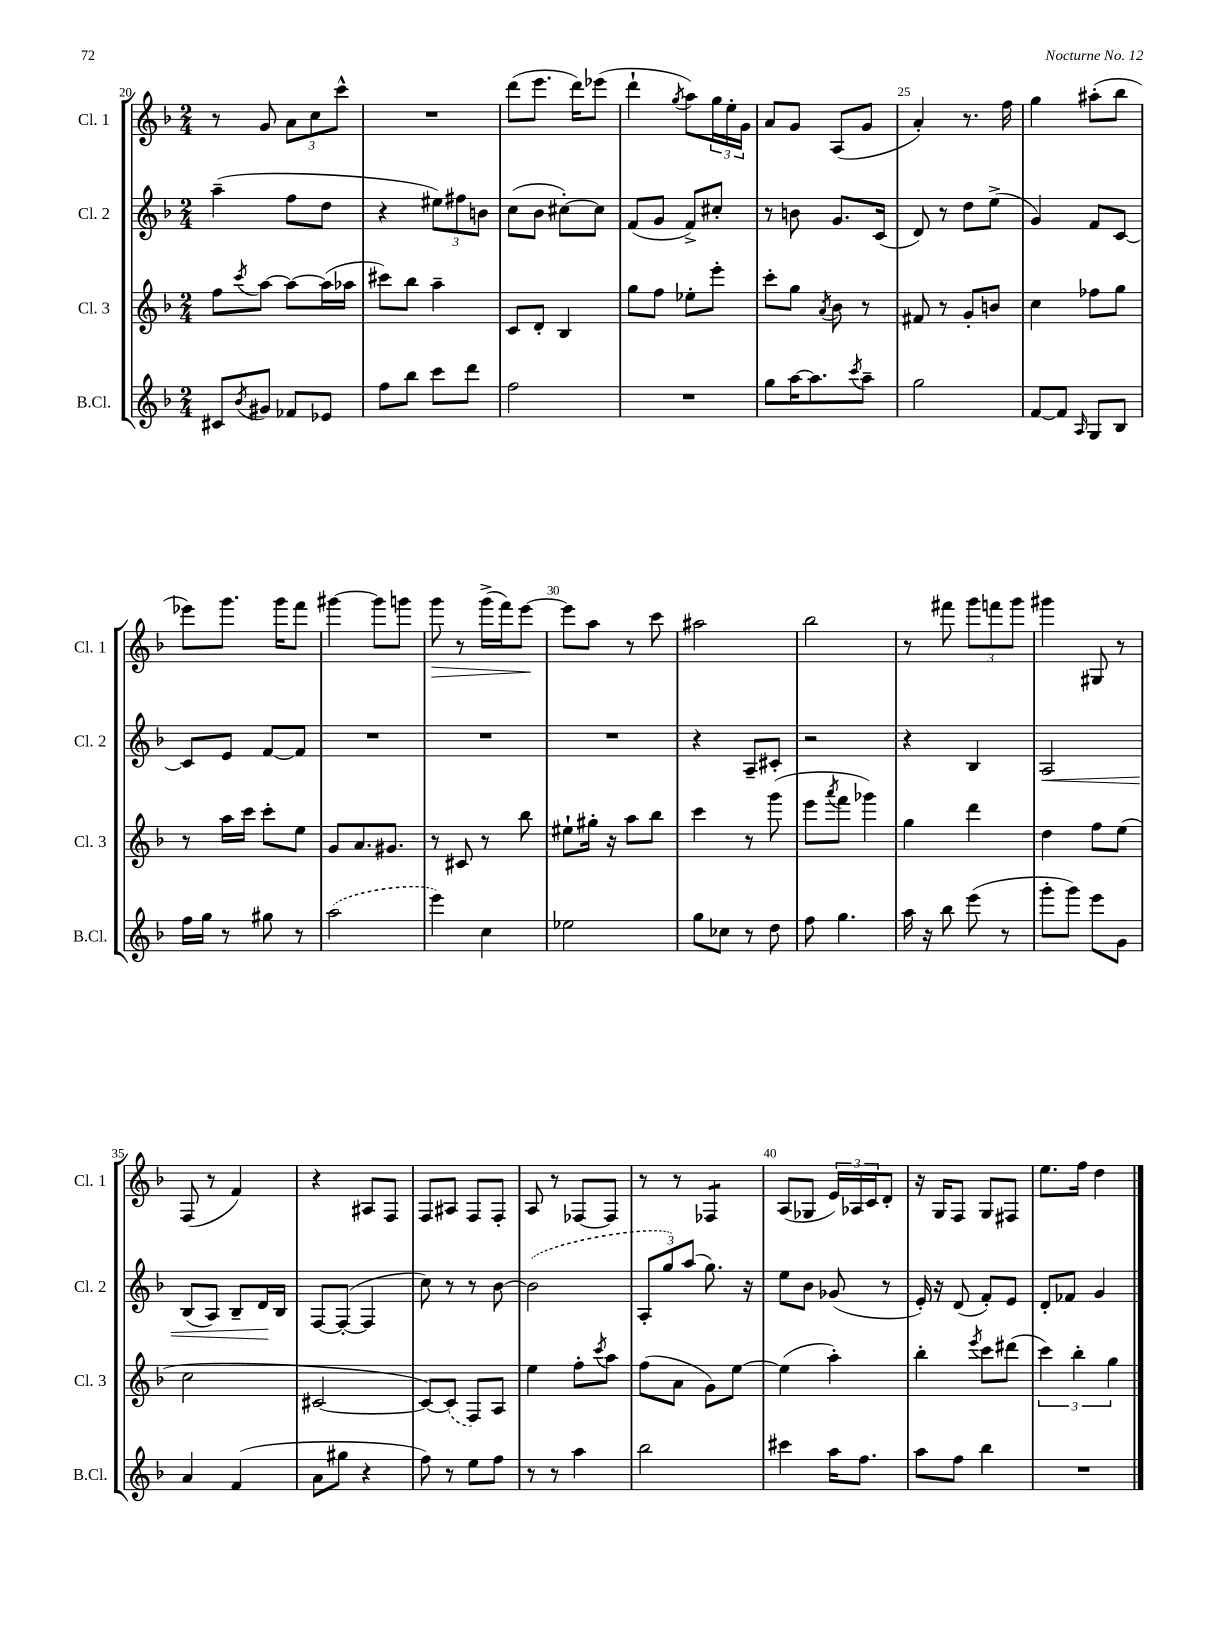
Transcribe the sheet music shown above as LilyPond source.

<<
\new StaffGroup <<
\new Staff = "s0" \with { instrumentName = "Cl. 1" shortInstrumentName = "Cl. 1" } {
    \clef treble \key f \major \numericTimeSignature \time 2/4
    r8 g'8 \tuplet 3/2 { a'8 c''8 c'''8-^ } |
    R2 |
    d'''8( e'''8. d'''16) ees'''8( |
    d'''4-! \acciaccatura { g''8 } a''8) \tuplet 3/2 { g''16 e''16-. g'16 } |
    a'8 g'8 a8( g'8 |
    a'4-.) r8. f''16 |
    g''4 ais''8-.( bes''8 |
    ees'''8) g'''8. g'''16 f'''8 |
    gis'''4~ gis'''8 g'''8 |
    g'''8\> r8 g'''16->( f'''16) e'''8~\! |
    e'''8 a''8 r8 c'''8 |
    ais''2 |
    bes''2 |
    r8 fis'''8 \tuplet 3/2 { g'''8 f'''8 g'''8 } |
    gis'''4 gis8 r8 |
    f8( r8 f'4) |
    r4 ais8 f8 |
    f8 ais8 f8 f8-. |
    a8 r8 fes8~ fes8 |
    r8 r8 fes4:8 |
    a8( ges8 \tuplet 3/2 { e'16) aes16 c'16 } d'8-. |
    r16 g16 f8 g8 fis8 |
    e''8. f''16 d''4 \bar "|." |
}
\new Staff = "s1" \with { instrumentName = "Cl. 2" shortInstrumentName = "Cl. 2" } {
    \clef treble \key f \major \numericTimeSignature \time 2/4
    a''4--( f''8 d''8 |
    r4 \tuplet 3/2 { eis''8) fis''8 b'8 } |
    c''8( bes'8 cis''8~-.) cis''8 |
    f'8( g'8 f'8->) cis''8-. |
    r8 b'8 g'8. c'16( |
    d'8) r8 d''8 e''8->( |
    g'4) f'8 c'8~ |
    c'8 e'8 f'8~ f'8 |
    R2 |
    R2 |
    R2 |
    r4 a8-- cis'8-. |
    r2 |
    r4 bes4 |
    a2\< |
    bes8( a8) bes8-- d'16\! bes16 |
    f8~ f8~-.( f4 |
    c''8) r8 r8 bes'8~ |
    \once \slurDashed bes'2( |
    \tuplet 3/2 { a8-. g''8) a''8( } g''8.) r16 |
    e''8 bes'8 ges'8( r8 |
    e'16-.) r16 d'8( f'8-.) e'8 |
    d'8-. fes'8 g'4 \bar "|." |
}
\new Staff = "s2" \with { instrumentName = "Cl. 3" shortInstrumentName = "Cl. 3" } {
    \clef treble \key f \major \numericTimeSignature \time 2/4
    f''8 \acciaccatura { c'''8 } a''8~ a''8~ a''16( aes''16 |
    cis'''8) bes''8 a''4-- |
    c'8 d'8-. bes4 |
    g''8 f''8 ees''8-. e'''8-. |
    c'''8-. g''8 \acciaccatura { a'8 } bes'8 r8 |
    fis'8 r8 g'8-. b'8 |
    c''4 fes''8 g''8 |
    r8 a''16 c'''16 c'''8-. e''8 |
    g'8 a'8. gis'8. |
    r8 cis'8 r8 bes''8 |
    eis''8-! gis''16-. r16 a''8 bes''8 |
    c'''4 r8 g'''8( |
    e'''8 \acciaccatura { a'''8 } f'''8 ges'''4) |
    g''4 d'''4 |
    d''4 f''8 e''8( |
    c''2 |
    cis'2~ |
    cis'8~) \once \slurDashed cis'8( f8) a8 |
    e''4 f''8-. \acciaccatura { c'''8 } a''8 |
    f''8( a'8 g'8) e''8~ |
    e''4( a''4-.) |
    bes''4-. \acciaccatura { e'''8 } c'''8 dis'''8( |
    \tuplet 3/2 { c'''4) bes''4-. g''4 } \bar "|." |
}
\new Staff = "s3" \with { instrumentName = "B.Cl." shortInstrumentName = "B.Cl." } {
    \clef treble \key f \major \numericTimeSignature \time 2/4
    cis'8 \acciaccatura { bes'8 } gis'8 fes'8 ees'8 |
    f''8 bes''8 c'''8 d'''8 |
    f''2 |
    R2 |
    g''8 a''16~ a''8. \acciaccatura { c'''8 } a''8-- |
    g''2 |
    f'8~ f'8 \grace { a16 } g8 bes8 |
    f''16 g''16 r8 gis''8 r8 |
    \once \slurDashed a''2( |
    e'''4) c''4 |
    ees''2 |
    g''8 ces''8 r8 d''8 |
    f''8 g''4. |
    a''16 r16 bes''8 e'''8( r8 |
    g'''8-. g'''8) e'''8 g'8 |
    a'4 f'4( |
    a'8 gis''8 r4 |
    f''8) r8 e''8 f''8 |
    r8 r8 a''4 |
    bes''2 |
    cis'''4 a''16 f''8. |
    a''8 f''8 bes''4 |
    R2 \bar "|." |
}
>>
>>
\layout { \context { \Score currentBarNumber = #20 \override BarNumber.break-visibility = ##(#f #t #t) barNumberVisibility = #(every-nth-bar-number-visible 5) } }
